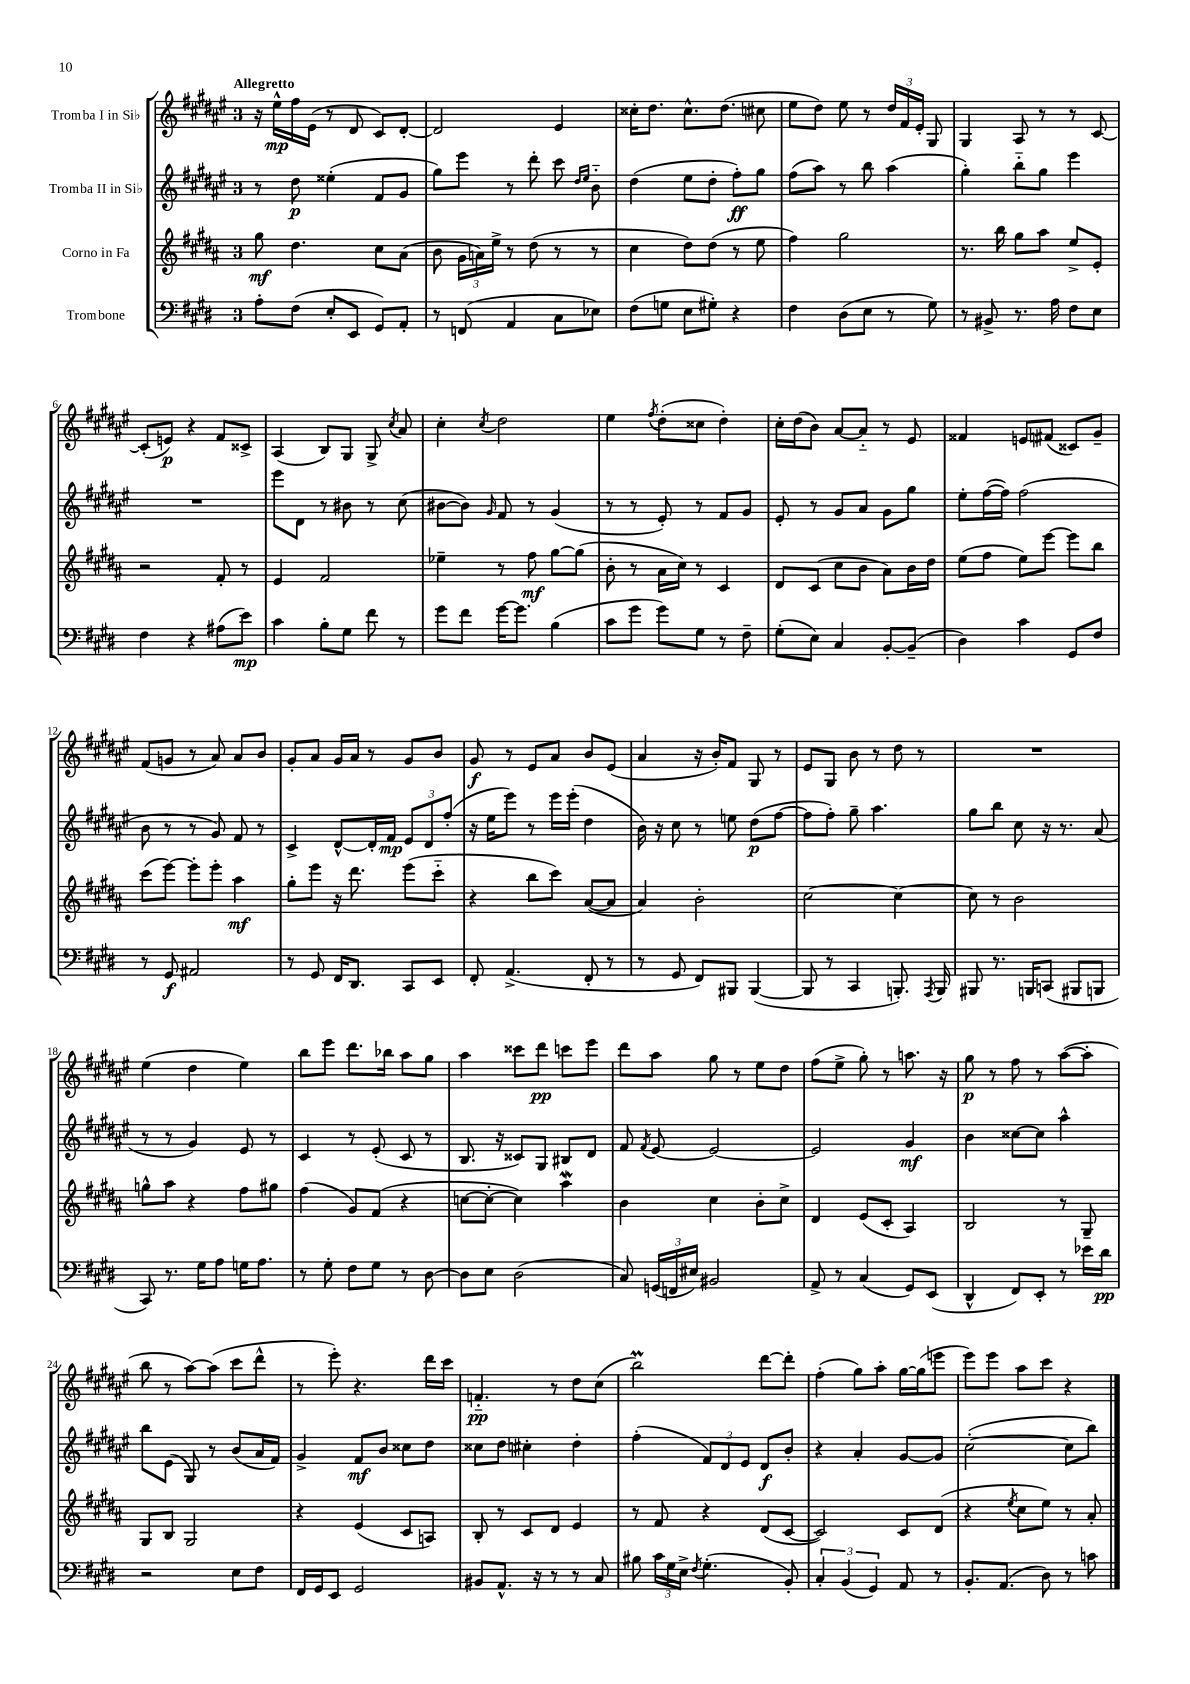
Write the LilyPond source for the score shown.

<<
\new StaffGroup <<
\new Staff = "s0" \with { instrumentName = "Tromba I in Sib" } {
    \clef treble \key fis \major \once \override Staff.TimeSignature.style = #'single-digit \time 3/4 \tempo "Allegretto"
    \autoBeamOff r16 eis''16[-^\mp fis''16 eis'16]( r8 dis'8 cis'8[) dis'8]~-. |
    dis'2 eis'4 |
    cisis''16[-. dis''8.] cisis''8.[-^ dis''8.]( cis''8 |
    eis''8[ dis''8]) eis''8 r8 \tuplet 3/2 { dis''16[ fis'16 eis'16]-. } gis8 |
    gis4 ais8 r8 r8 cis'8~ |
    cis'8[-.( e'8]\p) r4 fis'8[ cisis'8]-> |
    ais4( b8[) gis8] gis8-> \acciaccatura { cis''8 } ais'8 |
    cis''4-. \acciaccatura { cis''8 } dis''2 |
    eis''4 \acciaccatura { fis''8 } dis''8[-.( cisis''8] dis''4-.) |
    cis''16[-. dis''16( b'8]) ais'8[~ ais'8]-_ r8 eis'8 |
    fisis'4 e'8[ fis'8]( cisis'8[) gis'8]-- |
    fis'8[( g'8] r8 ais'8) ais'8[ b'8] |
    gis'8[-. ais'8] gis'16[ ais'16] r8 gis'8[ b'8] |
    gis'8\f r8 eis'8[ ais'8] b'8[ eis'8]( |
    ais'4 r16 b'16[-.) fis'8] gis8 r8 |
    eis'8[ gis8] b'8 r8 dis''8 r8 |
    R2. |
    eis''4( dis''4 eis''4) |
    b''8[ eis'''8] dis'''8.[ bes''16] ais''8[ gis''8] |
    ais''4 cisis'''8[ dis'''8]\pp c'''8[ eis'''8] |
    dis'''8[ ais''8] gis''8 r8 eis''8[ dis''8] |
    fis''8[( eis''8]-> gis''8-.) r8 a''8. r16 |
    gis''8\p r8 fis''8 r8 ais''8[~( ais''8]-. |
    b''8 r8 ais''8[~) ais''8]( cis'''8[ dis'''8]-^ |
    r8 eis'''8-.) r4. dis'''16[ cis'''16] |
    f'4.-_\pp r8 dis''8[ cis''8]( |
    b''2\prall) dis'''8[~ dis'''8]-. |
    fis''4-.( gis''8[) ais''8]-. gis''16[~ gis''16( e'''8] |
    eis'''8[) eis'''8] ais''8[ cis'''8] r4 \bar "|." |
}
\new Staff = "s1" \with { instrumentName = "Tromba II in Sib" } {
    \clef treble \key fis \major \once \override Staff.TimeSignature.style = #'single-digit \time 3/4
    \autoBeamOff r8 dis''8\p eisis''4-.( fis'8[ gis'8] |
    gis''8[) eis'''8] r8 dis'''8-. cis'''8 \grace { dis''16[ eis''16] } b'8-_ |
    dis''4( eis''8[ dis''8]-. fis''8[-.\ff) gis''8] |
    fis''8[( ais''8]) r8 b''8 ais''4( |
    gis''4-.) b''8[-_ gis''8] eis'''4 |
    R2. |
    eis'''8[ dis'8] r8 bis'8 r8 cis''8( |
    bis'8[~ bis'8]) \grace { gis'16 } fis'8 r8 gis'4( |
    r8 r8 eis'8-.) r8 fis'8[ gis'8] |
    eis'8-. r8 gis'8[ ais'8] gis'8[ gis''8] |
    eis''8[-. fis''16~( fis''16]) fis''2( |
    b'8 r8 r8 gis'8) fis'8 r8 |
    cis'4-> dis'8[~-^ dis'16-. fis'16]\mp \tuplet 3/2 { eis'8[ dis'8 fis''8]-.( } |
    r16 eis''16[ eis'''8]) r8 eis'''16[ eis'''16]-.( dis''4 |
    b'16) r16 cis''8 r8 e''8 dis''8[\p( fis''8]~ |
    fis''8[ fis''8]-.) gis''8-- ais''4. |
    gis''8[ b''8] cis''8 r16 r8. ais'8( |
    r8 r8 gis'4) eis'8 r8 |
    cis'4 r8 eis'8-.( cis'8 r8 |
    b8. r16 cisis'8[) gis8] bis8[ dis'8] |
    fis'8 \acciaccatura { fis'8 } eis'8~ eis'2~ |
    eis'2 gis'4\mf |
    b'4 cisis''8[~ cisis''8] ais''4-^ |
    b''8[ eis'8]( gis8) r8 b'8[( ais'16 fis'16]) |
    gis'4-> fis'8[\mf b'8] cisis''8[ dis''8] |
    cisis''8[ dis''8] cis''4-. dis''4-. |
    fis''4-.( \tuplet 3/2 { fis'8[) dis'8 eis'8] } dis'8[\f b'8]-. |
    r4 ais'4-. gis'8[~ gis'8] |
    cis''2~-.( cis''8[ b''8]) \bar "|." |
}
\new Staff = "s2" \with { instrumentName = "Corno in Fa" } {
    \clef treble \key b \major \once \override Staff.TimeSignature.style = #'single-digit \time 3/4
    \autoBeamOff gis''8\mf dis''4. cis''8[ ais'8]( |
    b'8 \tuplet 3/2 { gis'16[ a'16) e''16]-> } r8 dis''8( r8 r8 |
    cis''4 dis''8[) dis''8]( r8 e''8 |
    fis''4) gis''2 |
    r8. b''16 gis''8[ ais''8] e''8[-> e'8]-. |
    r2 fis'8-. r8 |
    e'4 fis'2 |
    ees''4-- r8 fis''8\mf gis''8[~ gis''8]( |
    b'8-. r8 ais'16[ cis''16]) r8 cis'4 |
    dis'8[ cis'8]( cis''8[ b'8] ais'8[) b'16 dis''16] |
    e''8[( fis''8] e''8[) e'''8]~ e'''8[ b''8] |
    cis'''8[( e'''8]~) e'''8[-. e'''8]-. ais''4\mf |
    gis''8[-. e'''8] r16 dis'''8. e'''8[( cis'''8]-_ |
    r4 b''8[ cis'''8]) ais'8[~( ais'8] |
    ais'4) b'2-. |
    cis''2~ cis''4~ |
    cis''8 r8 b'2 |
    g''8[-^ ais''8] r4 fis''8[ gis''8] |
    fis''4( gis'8[) fis'8]( r4 |
    c''8[~ c''8]~-. c''4) ais''4\mordent |
    b'4 cis''4 b'8[-. cis''8]-> |
    dis'4 e'8[( cis'8]-. ais4) |
    b2 r8 gis8-- |
    gis8[ b8] gis2 |
    r4 e'4( cis'8[ a8]) |
    b8-. r8 cis'8[ dis'8] e'4 |
    r8 fis'8 r4 dis'8[( cis'8]~ |
    cis'2) cis'8[ dis'8]( |
    r4 \acciaccatura { e''8 } cis''8[ e''8]) r8 ais'8-. \bar "|." |
}
\new Staff = "s3" \with { instrumentName = "Trombone" } {
    \clef bass \key e \major \once \override Staff.TimeSignature.style = #'single-digit \time 3/4
    \autoBeamOff a8[-. fis8]( e8[-. e,8] gis,8[) a,8]-. |
    r8 f,8( a,4 cis8[ ees8]) |
    fis8[( g8] e8[ gis8]-.) r4 |
    fis4 dis8[( e8] r8 gis8) |
    r8 bis,8-> r8. a16 fis8[ e8] |
    fis4 r4 ais8[( e'8]\mp) |
    cis'4 b8[-. gis8] fis'8 r8 |
    gis'8[ fis'8] gis'16[~ gis'8.] b4( |
    cis'8[ gis'8] gis'8[) gis8] r8 fis8-- |
    gis8[-.( e8]) cis4 b,8[~-. b,8]--( |
    dis4) cis'4 gis,8[ fis8] |
    r8 gis,8\f ais,2 |
    r8 gis,8 fis,16[ dis,8.] cis,8[ e,8] |
    fis,8-. a,4.->( fis,8-. r8 |
    r8 gis,8 fis,8[) bis,,8] bis,,4~( |
    bis,,8 r8 cis,4 b,,8.-.) \acciaccatura { a,,8 } b,,16 |
    bis,,8 r8. b,,16[ c,8]( bis,,8[ b,,8] |
    cis,8) r8. gis16[ a8] g16[ a8.] |
    r8 gis8-. fis8[ gis8] r8 dis8~ |
    dis8[ e8] dis2( |
    cis8) \tuplet 3/2 { g,16[( f,16 eis16]) } bis,2 |
    a,8-> r8 cis4( gis,8[) e,8]( |
    dis,4-^ fis,8[) e,8]-. r8 ees'16[ dis'16]\pp |
    r2 e8[ fis8] |
    fis,16[ gis,16 e,8] gis,2 |
    bis,8[ a,8.]-^ r16 r8 r8 cis8 |
    bis8 \tuplet 3/2 { cis'16[ gis16 e16]-> } \acciaccatura { fis8 } gis4.-.( b,8-.) |
    \tuplet 3/2 { cis4-. b,4( gis,4) } a,8 r8 |
    b,8.[-. a,8.]( dis8) r8 c'8 \bar "|." |
}
>>
>>
